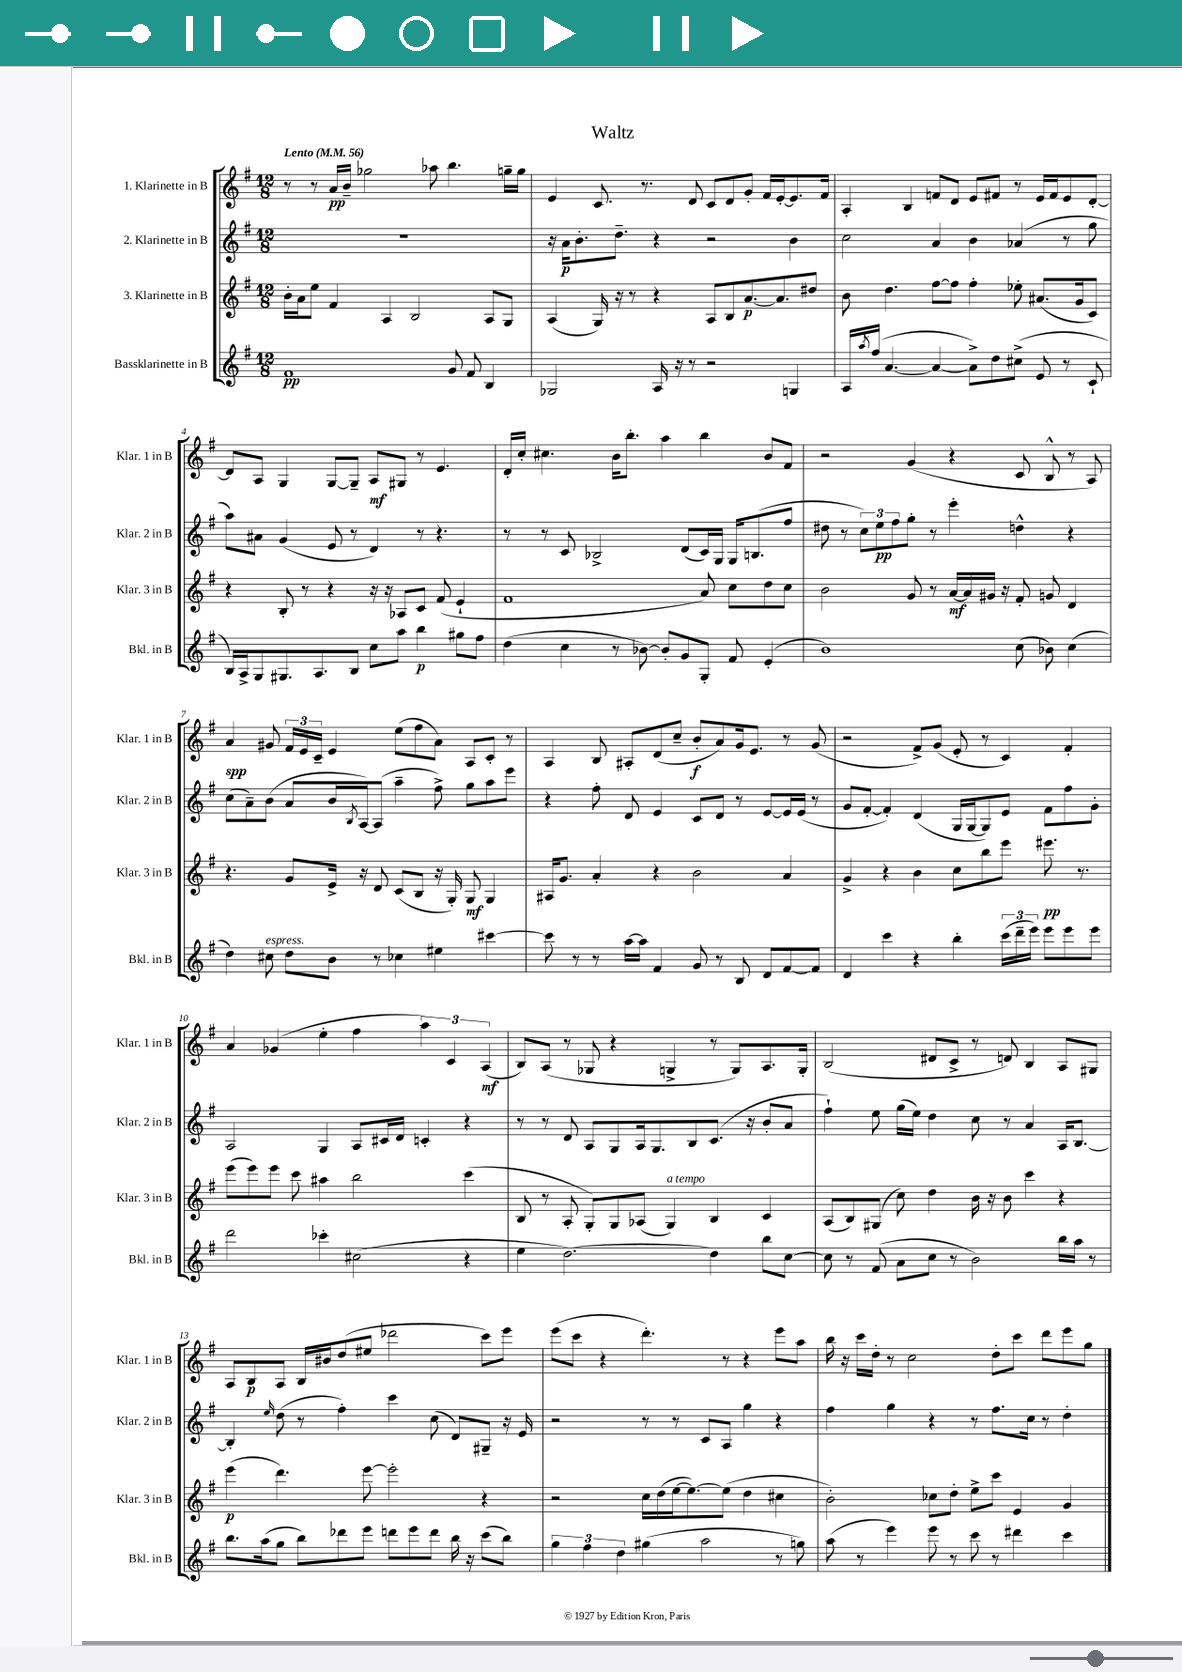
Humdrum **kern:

**kern	**dynam	**kern	**dynam	**kern	**dynam	**kern	**dynam
*part4	*part4	*part3	*part3	*part2	*part2	*part1	*part1
*staff4	*staff4	*staff3	*staff3	*staff2	*staff2	*staff1	*staff1
*I"Bassklarinette in B	*	*I"3. Klarinette in B	*	*I"2. Klarinette in B	*	*I"1. Klarinette in B	*
*I'Bkl. in B	*	*I'Klar. 3 in B	*	*I'Klar. 2 in B	*	*I'Klar. 1 in B	*
*clefG2	*	*clefG2	*	*clefG2	*	*clefG2	*
*k[f#]	*	*k[f#]	*	*k[f#]	*	*k[f#]	*
*M12/8	*	*M12/8	*	*M12/8	*	*M12/8	*
*MM56	*	*MM56	*	*MM56	*	*MM56	*
=1	=1	=1	=1	=1	=1	=1	=1
!	!	!	!	!	!	!LO:TX:a:B:t=Lento	!
1f#	pp	16b'\LL	.	1.r	.	8r	.
.	.	16a\J	.	.	.	.	.
.	.	8ee\J	.	.	.	8r	.
.	.	4f#/	.	.	.	16a/LL	pp
.	.	.	.	.	.	16b~/JJ	.
.	.	.	.	.	.	2gg-X\	.
.	.	4A/	.	.	.	.	.
.	.	2B/	.	.	.	.	.
.	.	.	.	.	.	8aa-X\	.
8g/	.	.	.	.	.	4.bb\	.
8f#/	.	.	.	.	.	.	.
4B/	.	8A/L	.	.	.	.	.
.	.	8G/J	.	.	.	16ggn~\LL	.
.	.	.	.	.	.	16gg\JJ	.
=2	=2	=2	=2	=2	=2	=2	=2
2G-X/	.	(4A/	.	16r	.	4e/	.
.	.	.	.	16a\KL	p	.	.
.	.	.	.	8.b'\	.	.	.
.	.	16G/)	.	.	.	8.c/	.
.	.	16r	.	8.dd~\J	.	.	.
.	.	8r	.	.	.	.	.
.	.	.	.	.	.	8.r	.
16A/	.	4r	.	4r	.	.	.
16r	.	.	.	.	.	.	.
8r	.	.	.	.	.	8d/	.
2r	.	8A/L	.	2r	.	8c/L	.
.	.	8B/	.	.	.	8d/	.
.	.	[8.a/	p	.	.	8g'/J	.
.	.	.	.	.	.	16f#/LL	.
.	.	8.a/]	.	.	.	[16e'/J	.
4Gn/	.	.	.	4b\	.	8.e/]	.
.	.	8dd#X/J	.	.	.	.	.
.	.	.	.	.	.	16f#/Jk	.
=3	=3	=3	=3	=3	=3	=3	=3
16A/LL	.	8b\	.	2cc\	.	4A'/	.
8qaa/	.	.	.	.	.	.	.
(16ff#/JJ	.	.	.	.	.	.	.
[4.a/	.	4.dd\	.	.	.	.	.
.	.	.	.	.	.	4B/	.
4a/_	.	[8ff#\L	.	4a/	.	8fn/L	.
.	.	8ff#\J]	.	.	.	8d/J	.
8a^\L])	.	4ff#'\	.	4b\	.	8e/L	.
8dd\	.	.	.	.	.	8f#X/J	.
(8cc#X^\J	.	8ee-X'\	.	(4a-X/	.	8r	.
8e/	.	(8.a#X/L	.	.	.	16e/LL	.
.	.	.	.	.	.	16f#/J	.
8r	.	.	.	8r	.	8e/	.
.	.	16g/k	.	.	.	.	.
8c`/	.	8c/J)	.	8gg\	.	[8d'/J	.
!!LO:LB:g=z
=4	=4	=4	=4	=4	=4	=4	=4
16B/LL)	.	4r	.	8aa\L)	.	8d/L]	.
16A^/J	.	.	.	.	.	.	.
8G/	.	.	.	8a#X\J	.	8A/J	.
8.G#X/	.	8B'/	.	(4g/	.	4G/	.
.	.	8r	.	.	.	.	.
8.A/	.	.	.	.	.	.	.
.	.	4r	.	8e/	.	[8G/L	.
8B/J	.	.	.	8r	.	8G~/J]	.
8cc\L	.	16r	.	4d/)	.	8A/L	mf
.	.	16r	.	.	.	.	.
8aa\J	.	8A-X/L	.	.	.	8G#X/J	.
4bb\	p	8c/J	.	8r	.	8r	.
.	.	(8f#/	.	4.r	.	4.e/	.
8gg#X\L	.	4e`/	.	.	.	.	.
8ff#\J	.	.	.	.	.	.	.
=5	=5	=5	=5	=5	=5	=5	=5
(4dd\	.	1f#	.	8r	.	16d'/LL	.
.	.	.	.	.	.	16cc'/JJ	.
.	.	.	.	8r	.	4.cc#X\	.
4cc\	.	.	.	8c/	.	.	.
.	.	.	.	2B-X^/	.	.	.
8r	.	.	.	.	.	16b\KL	.
.	.	.	.	.	.	8.bb'\J	.
[8b-X\)	.	.	.	.	.	.	.
8b-'/L]	.	.	.	.	.	4aa\	.
8g/	.	.	.	(8d/L	.	.	.
8G'/J	.	8a/)	.	16c/L)	.	4bb\	.
.	.	.	.	16G/JJ	.	.	.
8f#/	.	8cc\L	.	16G/KL	.	.	.
.	.	.	.	(8.Bn/	.	.	.
(4e'/	.	8dd\	.	.	.	8b/L	.
.	.	8cc\J	.	8ff#/J	.	8f#/J	.
=6	=6	=6	=6	=6	=6	=6	=6
1b)	.	2b\	.	8dd#X\	.	2r	.
.	.	.	.	8r	.	.	.
.	.	.	.	12cc\L)	.	.	.
.	.	.	.	12ee\	pp	.	.
.	.	.	.	12ff#\	.	.	.
.	.	8g/	.	8gg'\J	.	(4g/	.
.	.	8r	.	8r	.	.	.
.	.	[16a/LL	mf	4eee'\	.	4r	.
.	.	16a/]	.	.	.	.	.
.	.	16g#X/JJ	.	.	.	.	.
.	.	16r	.	.	.	.	.
(8cc\	.	8f#'/	.	4ddn^^\	.	8c/	.
8b-X\)	.	8gn/	.	.	.	8B^^/	.
(4cc\	.	4d/	.	4r	.	8r	.
.	.	.	.	.	.	8A/)	.
!!LO:LB:g=z
=7	=7	=7	=7	=7	=7	=7	=7
4dd\)	.	4.r	.	(8cc\L	.	4a/	spp
.	.	.	.	8a~\)	.	.	.
!LO:TX:a:i:t=espress.	!	!	!	!	!	!	!
8cc#X\	.	.	.	(8b\J	.	8g#X/	.
8dd\L	.	8g/L	.	8a/L	.	24f#/LL	.
.	.	.	.	.	.	24e/	.
.	.	.	.	.	.	24c~/JJ	.
8b\J	.	16e^/Jk	.	16b/L	.	4e/	.
.	.	.	.	8qB/	.	.	.
.	.	16r	.	[16A/J)	.	.	.
8r	.	8d/	.	(8A/J]	.	.	.
4cc-X\	.	(8c/L	.	4aa~\	.	(8ee\L	.
.	.	8B/J	.	.	.	8ff#\	.
4ee#X\	.	16r	.	8ff#^\)	.	8a\J)	.
.	.	16G'/)	.	.	.	.	.
.	.	8G/	mf	8gg\L	.	8A/L	.
[4ccc#X\	.	4G/	.	8aa\	.	8c'/J	.
.	.	.	.	8eee\J	.	8r	.
=8	=8	=8	=8	=8	=8	=8	=8
8ccc#\]	.	16A#X/KL	.	4r	.	4A/	.
.	.	8.g/J	.	.	.	.	.
8r	.	.	.	.	.	.	.
8r	.	4a'/	.	8ff#'\	.	8B/	.
[16aa\LL	.	.	.	8d/	.	8A#X'/L	.
16aa\JJ]	.	.	.	.	.	.	.
4f#/	.	4r	.	4e/	.	(8d/	.
.	.	.	.	.	.	8cc~/J	.
8g/	.	2b\	.	8c/L	.	8b'/L	f
8r	.	.	.	8d/J	.	8a/)	.
8B/	.	.	.	8r	.	16g/k	.
.	.	.	.	.	.	8.e/J	.
8d/L	.	.	.	[8e/L	.	.	.
[8f#/	.	4a/	.	16e/L]	.	8r	.
.	.	.	.	(16e/JJ	.	.	.
8f#/J]	.	.	.	8r	.	(8g/	.
=9	=9	=9	=9	=9	=9	=9	=9
4d/	.	4g^/	.	8g/L	.	2r	.
.	.	.	.	[8f#'/J	.	.	.
4ccc\	.	4r	.	4f#'/])	.	.	.
4r	.	4b\	.	(4d/	.	8f#^/L)	.
.	.	.	.	.	.	(8g/J	.
4bb'\	.	8cc\L	.	16G/LL	.	8e'/	.
.	.	.	.	[16G/J	.	.	.
.	.	8bb\	.	8G/])	.	8r	.
(24ccc\LL	.	8eee\J	.	8e/J	.	4c/)	.
24ddd~\	.	.	.	.	.	.	.
24eee\JJ)	.	.	.	.	.	.	.
8eee\L	.	8.eee#X\	pp	8f#\L	.	.	.
8eee\	.	.	.	8ff#\	.	4f#'/	.
.	.	8.r	.	.	.	.	.
8eee\J	.	.	.	8g'\J	.	.	.
!!LO:LB:g=z
=10	=10	=10	=10	=10	=10	=10	=10
2ddd\	.	(8eee\L	.	2A/	.	4a/	.
.	.	8eee\)	.	.	.	.	.
.	.	8eee\J	.	.	.	(4g-X/	.
.	.	8ccc\	.	.	.	.	.
4ccc-X'\	.	4aa#X\	.	4G/	.	4ee'\	.
(2cc#X\	.	2bb\	.	8A/L	.	4ff#\	.
.	.	.	.	16c#X/L	.	.	.
.	.	.	.	16d/JJ	.	.	.
.	.	.	.	4cn'/	.	6aa\)	.
.	.	.	.	.	.	6c/	.
4r	.	(4ccc\	.	4r	.	.	.
.	.	.	.	.	.	(6A/	mf
=11	=11	=11	=11	=11	=11	=11	=11
4ee\	.	8B/	.	8r	.	8B/L)	.
.	.	8r	.	8r	.	(8A/J	.
[2.dd\)	.	8A'/	.	8d/	.	8r	.
.	.	8G'/L)	.	8A/L	.	8G-X/	.
.	.	8G/	.	8G/	.	4r	.
.	.	(8A-X/J	.	16A/k	.	.	.
.	.	.	.	8.G/	.	.	.
!	!	!LO:TX:a:i:t=a tempo	!	!	!	!	!
.	.	4G/)	.	.	.	4Gn^/	.
.	.	.	.	8B/	.	.	.
4dd\]	.	4B/	.	(8.c/J	.	8r	.
.	.	.	.	.	.	8G/L)	.
.	.	.	.	16r	.	.	.
8bb\L	.	4c/	.	8b'/L	.	8.A/	.
[8cc\J	.	.	.	8a/J	.	.	.
.	.	.	.	.	.	16G'/Jk	.
=12	=12	=12	=12	=12	=12	=12	=12
8cc\]	.	(8A/L	.	4ff#`\)	.	(2B/	.
8r	.	8B/)	.	.	.	.	.
(8f#/	.	(8G#X/J	.	8ee\	.	.	.
8a\L	.	8cc\)	.	(16gg\LL	.	.	.
.	.	.	.	16ee\JJ)	.	.	.
8cc\J	.	4dd\	.	4dd\	.	8d#X/L	.
8r	.	.	.	.	.	8c^/J	.
2b\)	.	16b\	.	8cc\	.	8r	.
.	.	16r	.	.	.	.	.
.	.	8b\	.	8r	.	8dn/)	.
.	.	4ccc\	.	4a/	.	4B/	.
16bb\LL	.	4r	.	16A/KL	.	8A/L	.
16aa\JJ	.	.	.	[8.B/J	.	.	.
8r	.	.	.	.	.	8G#X/J	.
!!LO:LB:g=z
=13	=13	=13	=13	=13	=13	=13	=13
8.bb\L	.	(4eee\	p	4B'/]	.	8A/L	.
.	.	.	.	.	.	8B/	p
(16aa\k	.	.	.	.	.	.	.
.	.	.	.	16qqee/	.	.	.
8gg\J	.	4.ddd\)	.	(8dd\	.	8A/J	.
8bb\L)	.	.	.	8r	.	16B/LL	.
.	.	.	.	.	.	16b#X/J	.
8ddd-X\	.	.	.	4ff#'\)	.	(8dd/	.
8eee\J	.	[8eee\	.	.	.	8ee#X/J	.
8dddn\L	.	2eee'\]	.	4ccc\	.	2ddd-X\	.
8eee\	.	.	.	.	.	.	.
8ddd\J	.	.	.	(8cc\	.	.	.
16bb\	.	.	.	8d/L)	.	.	.
16r	.	.	.	.	.	.	.
(8ccc\L	.	4r	.	8G#X~/J	.	8ccc\L)	.
8bb\J)	.	.	.	16r	.	8eee\J	.
.	.	.	.	16e/	.	.	.
=14	=14	=14	=14	=14	=14	=14	=14
6gg\	.	2r	.	2r	.	(8eee\L	.
.	.	.	.	.	.	8ccc\J	.
6ff#\	.	.	.	.	.	.	.
.	.	.	.	.	.	4r	.
6dd\	.	.	.	.	.	.	.
(4gg#X\	.	16cc\LL	.	8r	.	4.ddd'\)	.
.	.	(16dd\	.	.	.	.	.
.	.	[16ee\J	.	8r	.	.	.
.	.	8.ee\_)	.	.	.	.	.
2aa\	.	.	.	8c/L	.	.	.
.	.	(8ee\J]	.	8A/J	.	8r	.
.	.	4dd\	.	4gg\	.	4r	.
8r	.	4cc#X\	.	4r	.	8eee\L	.
8ggn\)	.	.	.	.	.	8aa\J	.
=15	=15	=15	=15	=15	=15	=15	=15
(8aa\	.	2b'\)	.	4ff#\	.	16bb\	.
.	.	.	.	.	.	16r	.
8r	.	.	.	.	.	16ccc\LL	.
.	.	.	.	.	.	16dd'\JJ	.
4eee\)	.	.	.	4gg\	.	8r	.
.	.	.	.	.	.	2cc\	.
8eee\	.	8cc-X\L	.	4r	.	.	.
8r	.	8dd'\J	.	.	.	.	.
8ccc\	.	8ee^\L	.	8r	.	.	.
8r	.	8ccc\J	.	8.ff#\L	.	8dd'\L	.
4ddd#X\	.	4e/	.	.	.	8ccc\J	.
.	.	.	.	16cc\Jk	.	.	.
.	.	.	.	8r	.	8ddd\L	.
4ccc\	.	4g/	.	4dd'\	.	8eee\	.
.	.	.	.	.	.	8gg\J	.
==	==	==	==	==	==	==	==
*-	*-	*-	*-	*-	*-	*-	*-
